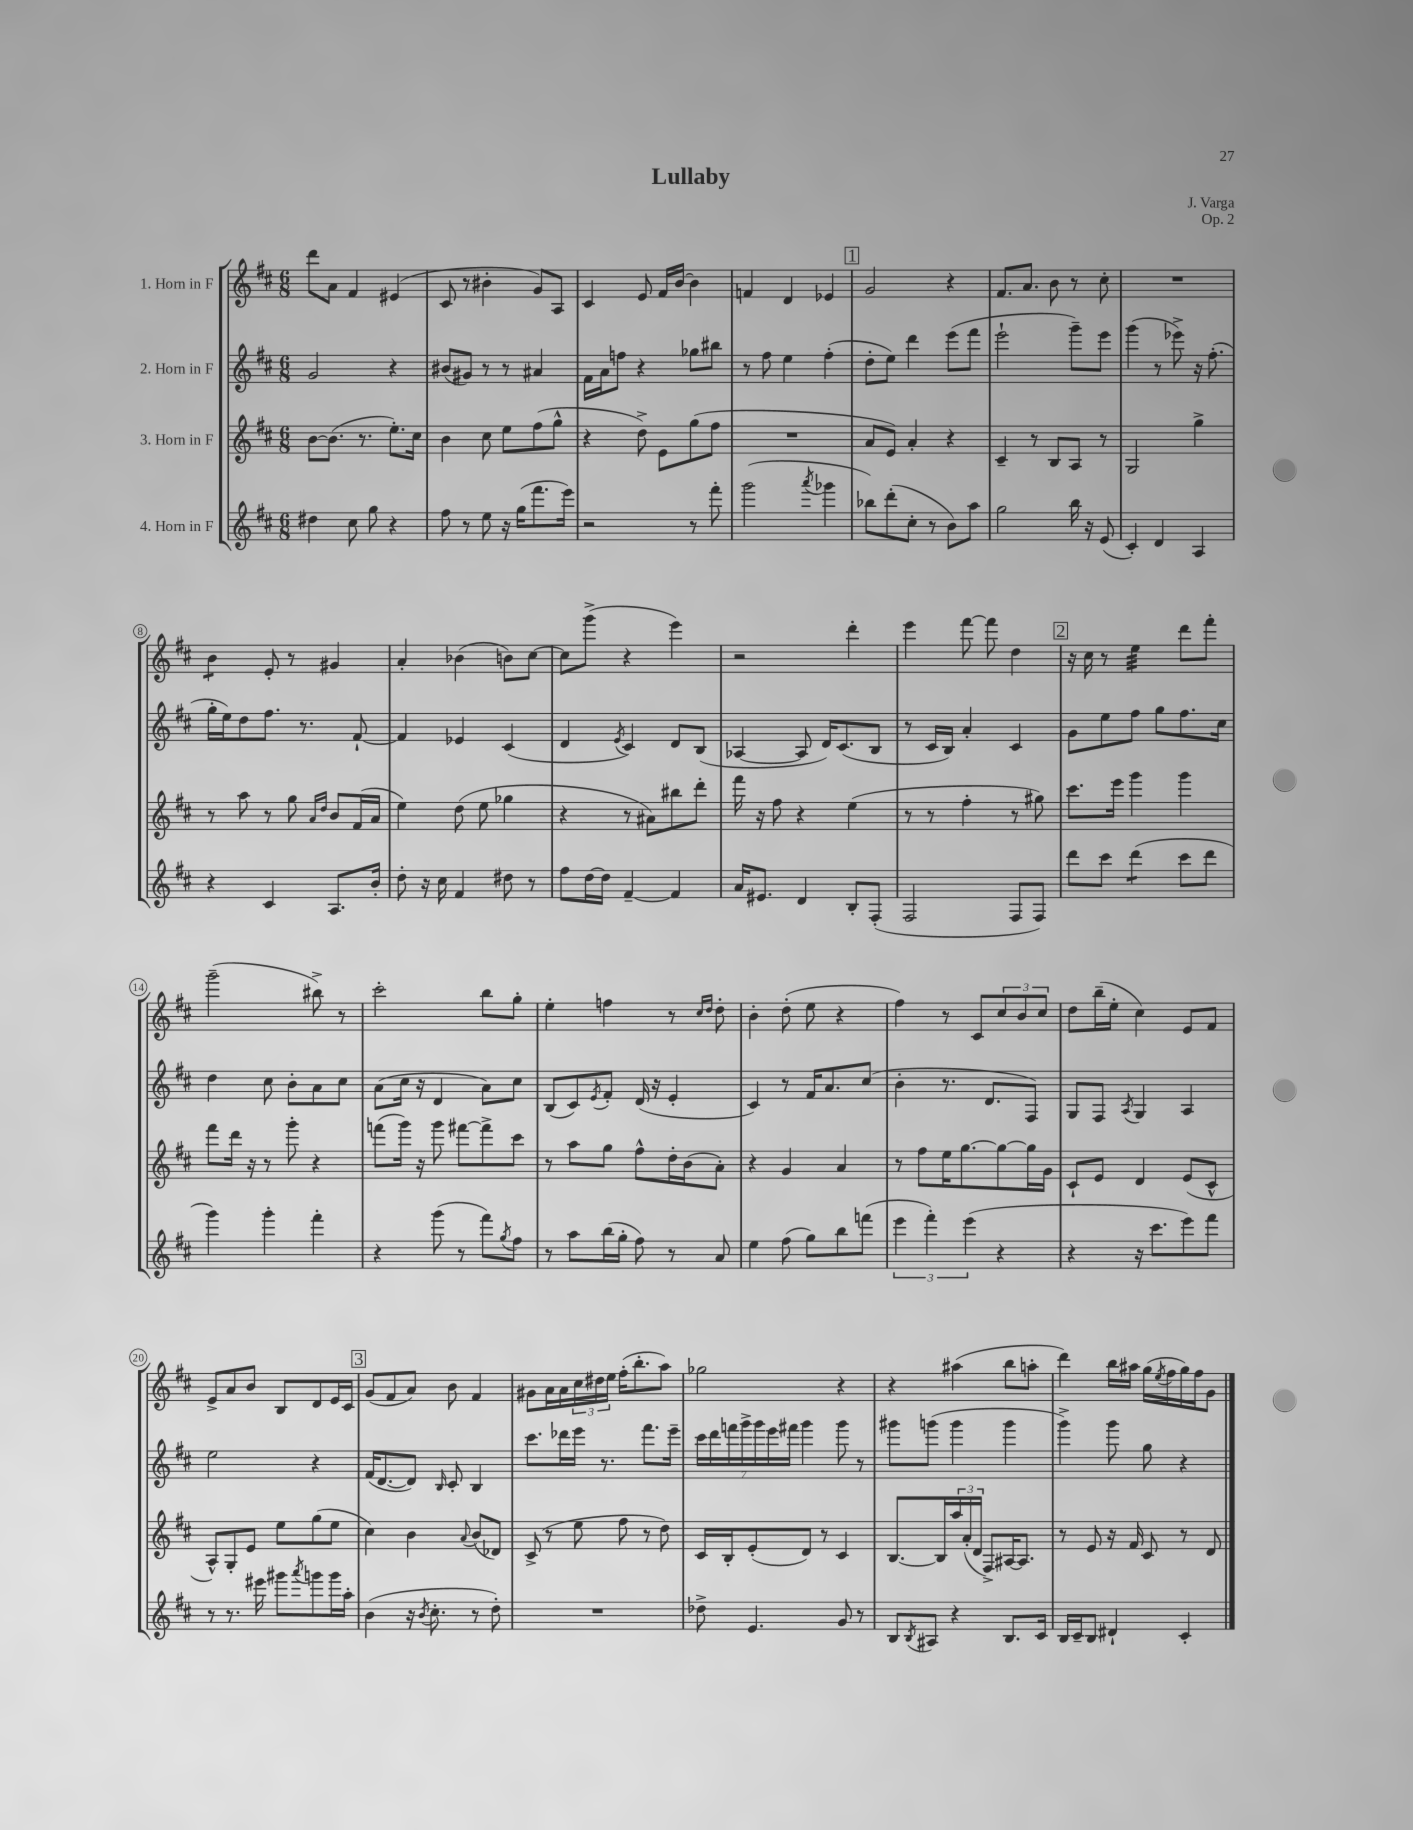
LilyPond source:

\header { title = "Lullaby" composer = "J. Varga" opus = "Op. 2" }
<<
\new StaffGroup <<
\new Staff = "s0" \with { instrumentName = "1. Horn in F" } {
    \clef treble \key d \major \numericTimeSignature \time 6/8
    d'''8 a'8 fis'4 eis'4( |
    cis'8 r8 bis'4-. g'8) a8 |
    cis'4 e'8 fis'16 b'16~ b'4 |
    f'4 d'4 ees'4 |
    \mark \markup { \box "1" } g'2 r4 |
    fis'8. a'8. b'8 r8 cis''8-. |
    R2. |
    b'4:8 e'8-. r8 gis'4 |
    a'4-. bes'4( b'8) cis''8~ |
    cis''8 g'''8->( r4 e'''4) |
    r2 d'''4-. |
    e'''4 fis'''8~ fis'''8 d''4 |
    \mark \markup { \box "2" } r16 cis''16 r8 e''4:32 d'''8 fis'''8-. |
    g'''2--( bis''8->) r8 |
    cis'''2-. b''8 g''8-. |
    e''4-. f''4 r8 \grace { cis''16 d''16 } d''8-. |
    b'4-. d''8-.( e''8 r4 |
    fis''4) r8 cis'8 \tuplet 3/2 { cis''8 b'8 cis''8 } |
    d''8 b''16--( e''16-. cis''4) e'8 fis'8 |
    e'8-> a'8 b'8 b8 d'8 e'16 cis'16 |
    \mark \markup { \box "3" } g'8( fis'8 a'8) b'8 fis'4 |
    gis'8 a'16 a'16 \tuplet 3/2 { cis''16 dis''16 e''16 } fis''16-.( b''8.-. a''8) |
    ges''2 r4 |
    r4 ais''4( b''8 a''8-. |
    d'''4) b''16 ais''16 g''16( \acciaccatura { e''8 } fis''16 g''16) fis''16 g'8 \bar "|." |
}
\new Staff = "s1" \with { instrumentName = "2. Horn in F" } {
    \clef treble \key d \major \numericTimeSignature \time 6/8
    g'2 r4 |
    bis'8( gis'8) r8 r8 ais'4 |
    fis'16 a'16 f''8 r4 ges''8 bis''8 |
    r8 fis''8 e''4 fis''4-.( |
    \mark \markup { \box "1" } d''8-. e''8) d'''4 e'''8( fis'''8 |
    e'''2-! g'''8--) e'''8 |
    g'''4( r8 ees'''8->) r16 fis''8.-.( |
    g''16-. e''16) d''8 fis''8. r8. fis'8~-! |
    fis'4 ees'4 cis'4( |
    d'4 \acciaccatura { e'8 } cis'4) d'8 b8( |
    aes4~ aes8 d'16) cis'8.( b8 |
    r8 cis'16 b16) a'4-. cis'4 |
    \mark \markup { \box "2" } g'8 e''8 fis''8 g''8 fis''8. cis''16 |
    d''4 cis''8 b'8-. a'8 cis''8 |
    a'8( cis''16 r16 d'4 a'8) cis''8 |
    b8( cis'8) \acciaccatura { e'8 } fis'8-. d'16( r16 e'4-. |
    cis'4) r8 fis'16 a'8. cis''8( |
    b'4-. r8. d'8. fis8) |
    g8 fis8 \acciaccatura { a8 } g4 a4 |
    e''2 r4 |
    \mark \markup { \box "3" } fis'16( d'8.~ d'8) \grace { b16 } cis'8-. b4 |
    cis'''8. des'''16 e'''16 r8. fis'''8. e'''16-- |
    \tuplet 7/4 { cis'''16 d'''16 f'''16 g'''16-> g'''16 e'''16 fis'''16 } g'''4 g'''8 r8 |
    gis'''8 g'''8( g'''4 g'''4 |
    g'''4->) g'''8 g''8 r4 \bar "|." |
}
\new Staff = "s2" \with { instrumentName = "3. Horn in F" } {
    \clef treble \key d \major \numericTimeSignature \time 6/8
    b'8~ b'8.( r8. e''8.-.) cis''16 |
    b'4 cis''8 e''8 fis''8( g''8-^ |
    r4 d''8->) e'8 g''8( fis''8 |
    R2. |
    \mark \markup { \box "1" } a'8 e'8) a'4-. r4 |
    cis'4-- r8 b8 a8 r8 |
    g2 g''4-> |
    r8 a''8 r8 g''8 \grace { a'16 d''16 } b'8 fis'16( a'16 |
    e''4) d''8( e''8 ges''4 |
    r4 r8 ais'8) bis''8 d'''8-. |
    fis'''16 r16 fis''8 r4 e''4( |
    r8 r8 fis''4-. r8 gis''8) |
    \mark \markup { \box "2" } cis'''8. e'''16 g'''4 g'''4 |
    fis'''8 d'''16 r16 r8 g'''8-. r4 |
    f'''8( g'''16) r16 g'''8 fis'''8~ fis'''8-> cis'''8 |
    r8 a''8 g''8 fis''8-^ d''16-. b'16( a'8-.) |
    r4 g'4 a'4 |
    r8 fis''8 e''16 g''8.~ g''8~ g''16 g'16 |
    cis'8-! e'8 d'4 e'8( cis'8-^ |
    a8-^) g8-. e'8 e''8 g''8( e''8 |
    \mark \markup { \box "3" } cis''4) b'4 \appoggiatura { a'8 } b'8( des'8) |
    cis'8->( r8 e''8 fis''8 r8 d''8) |
    cis'16 b16-. e'8-.( d'8) r8 cis'4 |
    b8.~ b16 \tuplet 3/2 { a''16 a'16-.( d'16 } fis8->) ais16~ ais8. |
    r8 e'8 r16 fis'16 cis'8 r8 d'8 \bar "|." |
}
\new Staff = "s3" \with { instrumentName = "4. Horn in F" } {
    \clef treble \key d \major \numericTimeSignature \time 6/8
    dis''4 cis''8 g''8 r4 |
    fis''8 r8 e''8 r16 g''16( fis'''8. e'''16) |
    r2 r8 fis'''8-. |
    g'''2( \acciaccatura { a'''8 } ges'''4 |
    \mark \markup { \box "1" } bes''8) d'''8-.( cis''8-. r8 b'8) a''8 |
    g''2 b''16 r16 e'8( |
    cis'4-.) d'4 a4 |
    r4 cis'4 a8. b'16-. |
    d''8-. r16 cis''16 fis'4 dis''8 r8 |
    fis''8 d''16~ d''16 fis'4~-- fis'4 |
    a'16 eis'8. d'4 b8-. fis8-.( |
    fis2 fis8 fis8) |
    \mark \markup { \box "2" } d'''8 cis'''8 d'''4:8( cis'''8 d'''8 |
    g'''4) g'''4-. fis'''4-. |
    r4 g'''8( r8 fis'''8) \acciaccatura { g''8 } fis''8 |
    r8 a''8 b''16( g''16-. fis''8) r8 a'8 |
    e''4 fis''8( g''8) b''8 f'''8( |
    \tuplet 3/2 { e'''4 fis'''4-.) e'''4( } r4 |
    r4 r16 cis'''8. e'''8) fis'''8 |
    r8 r8. eis'''16 gis'''8 \acciaccatura { a'''8 } g'''8 g'''16 a''16-. |
    \mark \markup { \box "3" } b'4( r16 \acciaccatura { b'8 } cis''8.-. r8 d''8-.) |
    R2. |
    des''8-> e'4. g'8 r8 |
    b8 \acciaccatura { b8 } ais8 r4 b8. cis'16 |
    b16 cis'16-- b8 dis'4-! cis'4-. \bar "|." |
}
>>
>>
\layout { \context { \Score \override BarNumber.stencil = #(make-stencil-circler 0.1 0.3 ly:text-interface::print) } }
